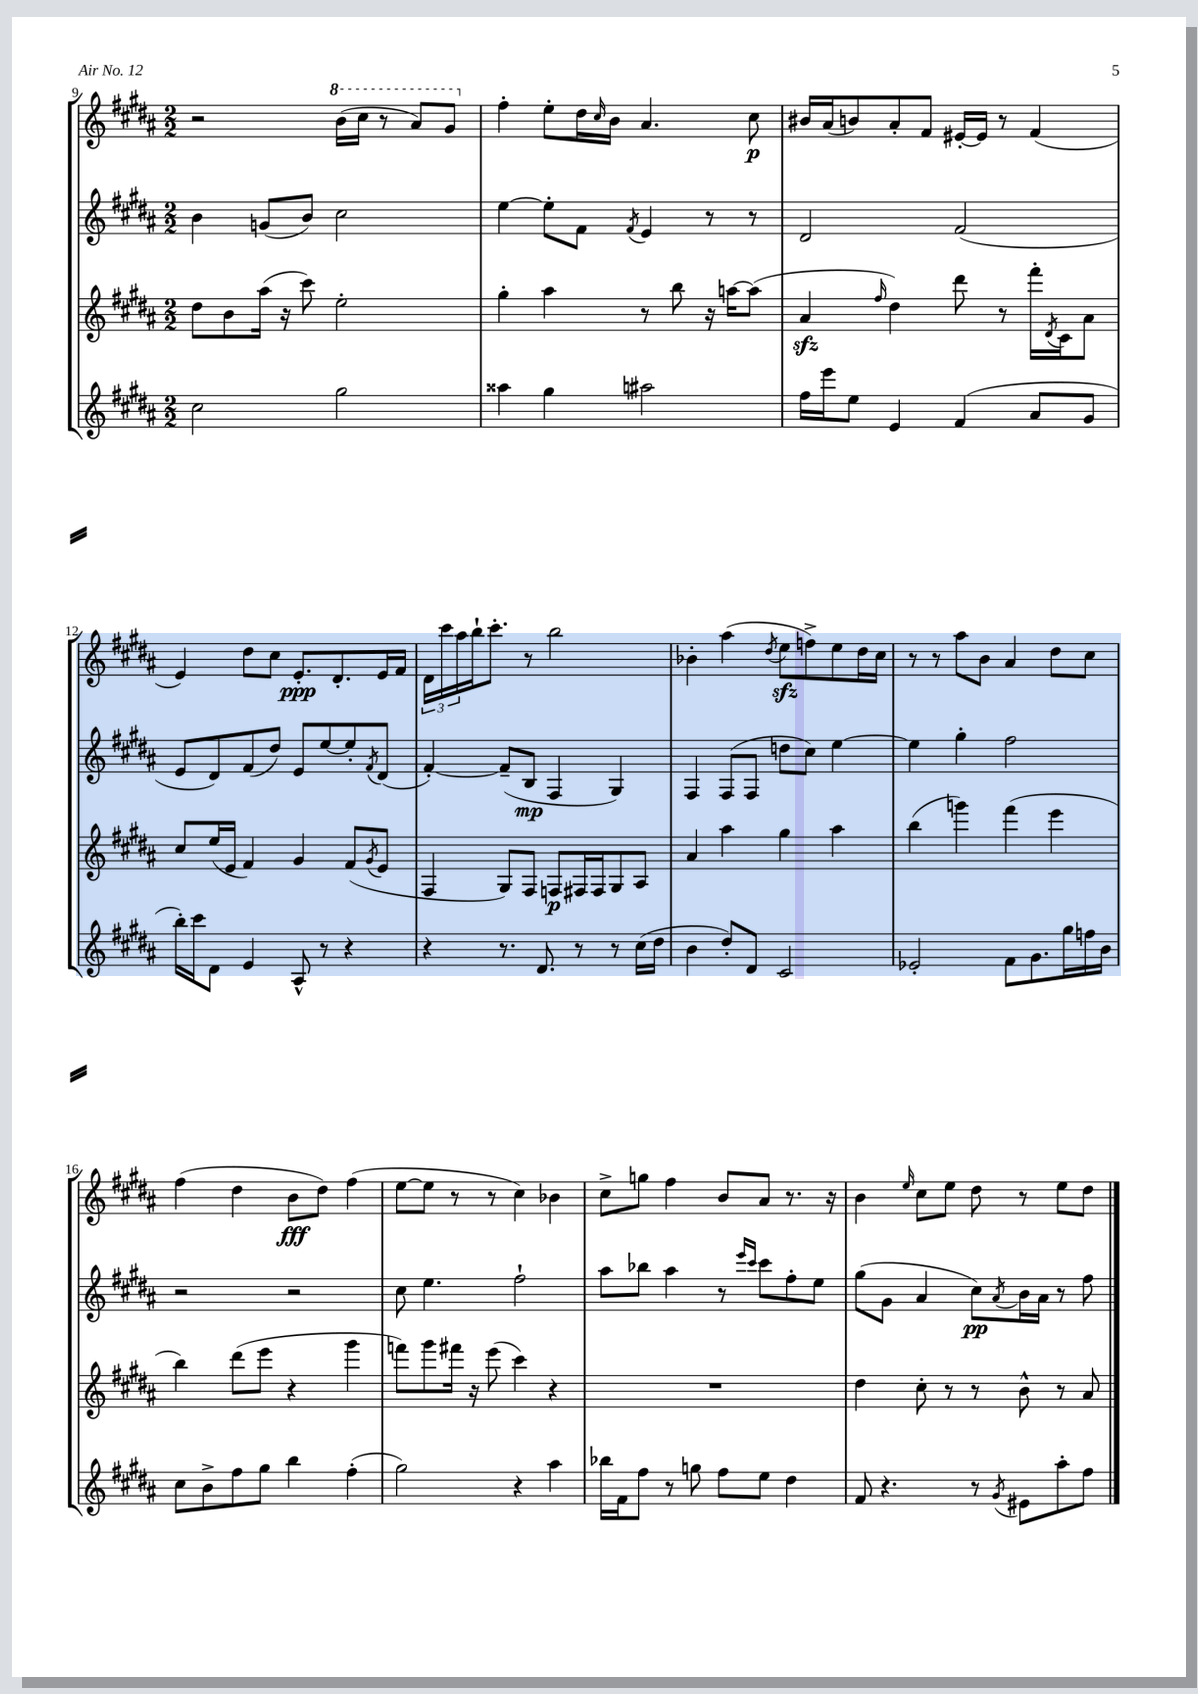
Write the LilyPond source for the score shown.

<<
\new StaffGroup <<
\new Staff = "s0" {
    \clef treble \key b \major \numericTimeSignature \time 2/2
    r2 \ottava #1 b''16( cis'''16 r8 ais''8) gis''8 \ottava #0 |
    fis''4-. e''8-. dis''16 \grace { cis''16 } b'16 ais'4. cis''8\p |
    bis'16 ais'16( b'8) ais'8-. fis'8 eis'16~-. eis'16 r8 fis'4( |
    e'4) dis''8 cis''8 e'8.-.\ppp dis'8.-. e'16 fis'16 |
    \tuplet 3/2 { dis'16 cis'''16 ais''16 } b''16-! cis'''8.-. r8 b''2 |
    bes'4-. ais''4( \acciaccatura { dis''8 } e''8\sfz f''8->) e''8 dis''16 cis''16 |
    r8 r8 ais''8 b'8 ais'4 dis''8 cis''8 |
    fis''4( dis''4 b'8\fff dis''8) fis''4( |
    e''8~ e''8 r8 r8 cis''4) bes'4 |
    cis''8-> g''8 fis''4 b'8 ais'8 r8. r16 |
    b'4 \grace { e''16 } cis''8 e''8 dis''8 r8 e''8 dis''8 \bar "|." |
}
\new Staff = "s1" {
    \clef treble \key b \major \numericTimeSignature \time 2/2
    b'4 g'8( b'8) cis''2 |
    e''4~ e''8-. fis'8 \acciaccatura { fis'8 } e'4 r8 r8 |
    dis'2 fis'2( |
    e'8 dis'8) fis'8( dis''8) e'8 e''8~ e''8-. \acciaccatura { fis'8 } dis'8( |
    fis'4~-.) fis'8--( b8\mp fis4 gis4) |
    fis4 fis8( fis8 d''8 cis''8) e''4~ |
    e''4 gis''4-. fis''2 |
    r2 r2 |
    cis''8 e''4. fis''2-! |
    ais''8 bes''8 ais''4 r8 \grace { e'''16 cis'''16 } cis'''8 fis''8-. e''8 |
    gis''8( gis'8 ais'4 cis''8\pp) \acciaccatura { ais'8 } b'16 ais'16 r8 fis''8 \bar "|." |
}
\new Staff = "s2" {
    \clef treble \key b \major \numericTimeSignature \time 2/2
    dis''8 b'8 ais''16( r16 cis'''8) e''2-. |
    gis''4-. ais''4 r8 b''8 r16 a''16~ a''8( |
    ais'4\sfz \grace { fis''16 } dis''4) dis'''8 r8 fis'''16-. \acciaccatura { dis'8 } cis'16 ais'8 |
    cis''8 e''16( e'16 fis'4) gis'4 fis'8( \acciaccatura { gis'8 } e'8 |
    fis4 gis8) fis8 f8\p fis16 fis16 gis8 ais8 |
    ais'4 ais''4 gis''4 ais''4 |
    b''4( g'''4) fis'''4( e'''4 |
    b''4) dis'''8( e'''8 r4 gis'''4 |
    f'''8) gis'''8 fis'''16 r16 e'''8( cis'''4) r4 |
    R1 |
    dis''4 cis''8-. r8 r8 b'8-^ r8 ais'8 \bar "|." |
}
\new Staff = "s3" {
    \clef treble \key b \major \numericTimeSignature \time 2/2
    cis''2 gis''2 |
    aisis''4 gis''4 ais''2 |
    fis''16 e'''16 e''8 e'4 fis'4( ais'8 gis'8 |
    b''16-.) cis'''16 dis'8 e'4 ais8-^ r8 r4 |
    r4 r8. dis'8. r8 r8 cis''16( dis''16 |
    b'4 dis''8-.) dis'8 cis'2 |
    ees'2-. fis'8 gis'8. gis''16 f''16 b'16 |
    cis''8 b'8-> fis''8 gis''8 b''4 fis''4-.( |
    gis''2) r4 ais''4 |
    bes''16 fis'16 fis''8 r8 g''8 fis''8 e''8 dis''4 |
    fis'8 r4. r8 \acciaccatura { gis'8 } eis'8 ais''8-. fis''8 \bar "|." |
}
>>
>>
\layout { \context { \Score currentBarNumber = #9 } }
